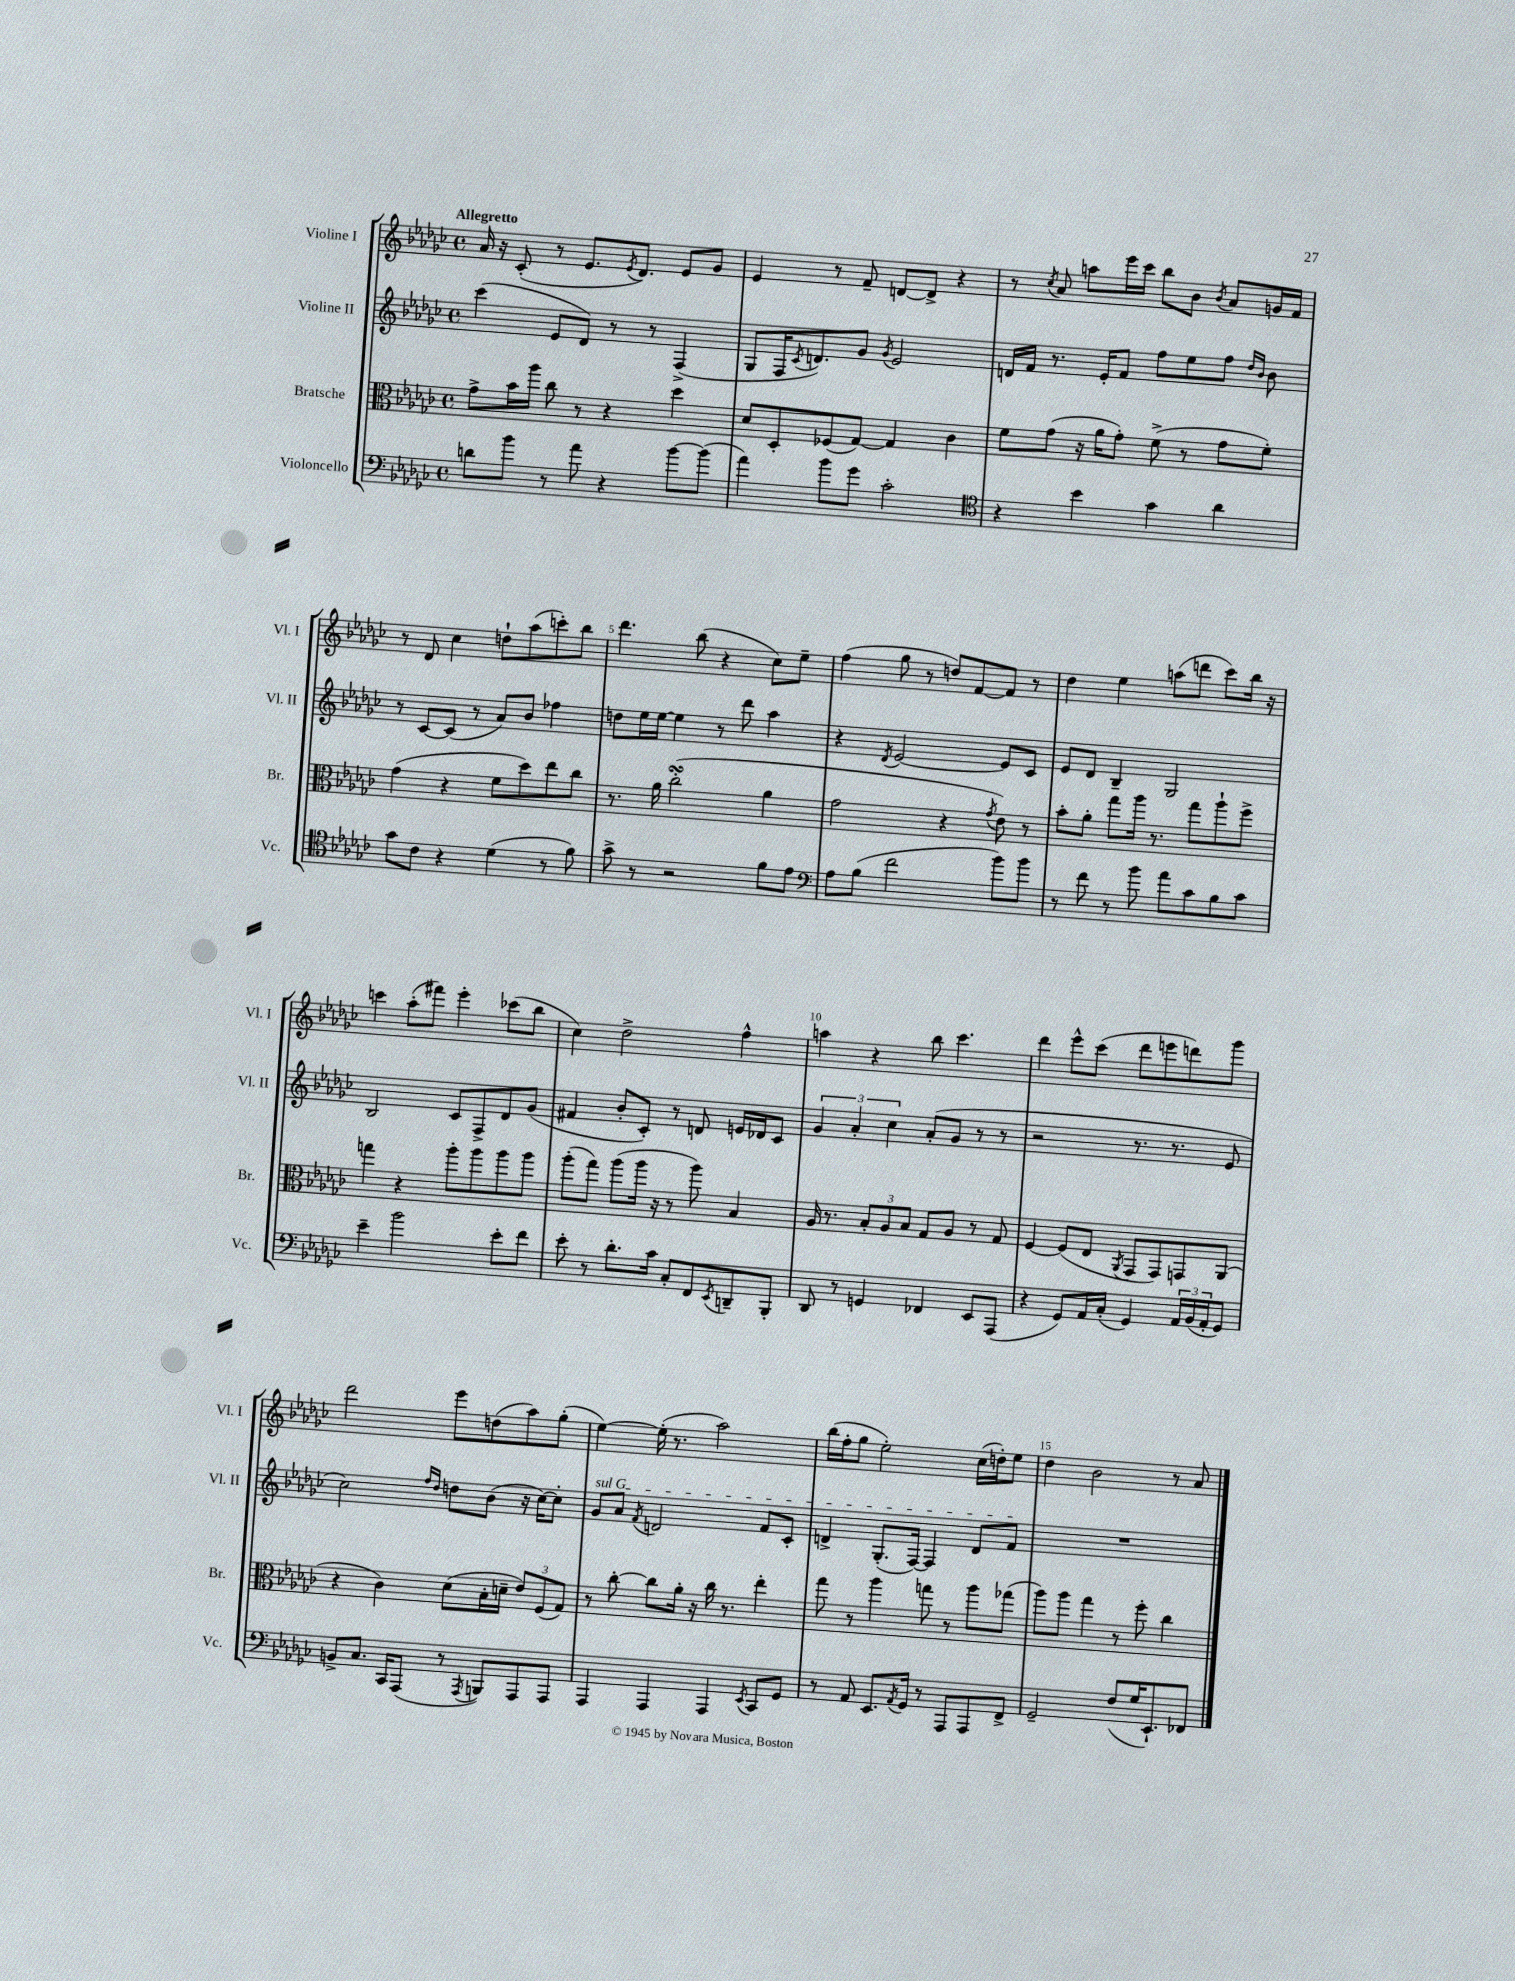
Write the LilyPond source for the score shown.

<<
\new StaffGroup <<
\new Staff = "s0" \with { instrumentName = "Violine I" shortInstrumentName = "Vl. I" } {
    \clef treble \key ges \major \defaultTimeSignature \time 4/4 \tempo "Allegretto"
    aes'16 r16 ces'8-.( r8 ees'8. \acciaccatura { ees'8 } des'8.) ees'8 ges'8 |
    ees'4 r8 f'8-- d'8~ d'8-> r4 |
    r8 \acciaccatura { ces''8 } aes'8 a''8 ees'''16 ces'''16 bes''8 bes'8 \acciaccatura { bes'8 } aes'8 g'16 f'16 |
    r8 des'8 ces''4 d''8-! aes''8( c'''8-.) bes''8 |
    des'''4. bes''8( r4 ces''8) ees''8-- |
    f''4( ges''8 r8 d''8) f'8~ f'8 r8 |
    des''4 ees''4 a''8( d'''8 ces'''8) bes''16 r16 |
    c'''4 aes''8-.( fis'''8) ees'''4-. ces'''8( bes''8 |
    ces''4) des''2-> f''4-^ |
    a''4 r4 bes''8 ces'''4. |
    des'''4 ees'''8-^ ces'''8( des'''8 e'''8 d'''8) ges'''8 |
    des'''2 ees'''8 d''8( aes''8) ges''8-.( |
    ees''4~) ees''16-.( r8. aes''2) |
    bes''16( f''16-. ges''8 ees''2-.) ces''16( d''16-.) ees''8 |
    des''4 bes'2 r8 aes'8 \bar "|." |
}
\new Staff = "s1" \with { instrumentName = "Violine II" shortInstrumentName = "Vl. II" } {
    \clef treble \key ges \major \defaultTimeSignature \time 4/4
    ces'''4( ees'8 des'8) r8 r8 f4->( |
    ges8 f16 \acciaccatura { ces'8 } d'8.) ges'8 \acciaccatura { ges'8 } ees'2 |
    d'16 f'16 r8. ees'16-. f'8 f''8 ees''8 f''8 \grace { des''16 bes'16 } bes'8 |
    r8 ces'8~ ces'8( r8 aes'8) bes'8 fes''4 |
    d''8 ees''16 ees''16~ ees''4 r8 des'''8 aes''4 |
    r4 \acciaccatura { des'8 } ees'2~ ees'8 ces'8 |
    ees'8 des'8 bes4-- ges2 |
    bes2 ces'8 f8-> des'8 ges'8( |
    fis'4 bes'8-. ces'8-.) r8 d'8 e'16 des'16 ces'8 |
    \tuplet 3/2 { ges'4 aes'4-. ces''4 } aes'8-.( ges'8 r8 r8 |
    r2 r8. r8. ees'8 |
    ces''2) \grace { f''16 des''16 } d''8 bes'8( r16 ces''16~) ces''8-. |
    \once \override TextSpanner.bound-details.left.text = \markup { \italic "sul G" } ges'8\startTextSpan aes'8 \acciaccatura { f'8 } d'2 f'8 ces'8-. |
    d'4-> ges8.-.( f16~) f4 d'8 f'8\stopTextSpan |
    R1 \bar "|." |
}
\new Staff = "s2" \with { instrumentName = "Bratsche" shortInstrumentName = "Br." } {
    \clef alto \key ges \major \defaultTimeSignature \time 4/4
    ges'8-> bes'16 aes''16 ces''8 r8 r4 des''4 |
    des'8 des8-. fes8( ges8~) ges4 ces'4 |
    f'8 ges'8( r16 aes'16 ges'8-.) f'8->( r8 ges'8 f'8-.) |
    ges'4( r4 f'8 des''8) ees''8 ces''8 |
    r8. aes'16 ces''2-.\turn( aes'4 |
    ges'2 r4 \acciaccatura { ges'8 } ees'8) r8 |
    bes'8-. aes'8-. ges''8 aes''16 r8. ges''8 aes''8-! f''8-> |
    g''4 r4 aes''8-. aes''8 aes''8 aes''8 |
    aes''8-.( ges''8) aes''8( aes''16 r16 r8 aes''8) bes4 |
    aes16 r8. \tuplet 3/2 { bes8-. aes8 bes8 } ges8 aes8 r8 ges8 |
    f4~ f8( ees8 \acciaccatura { aes,8 } ges,8 ges,8) g,8 aes,8( |
    r4 ces'4) des'8( bes16-. d'16-- \tuplet 3/2 { ees'8) f8( ges8) } |
    r8 ces''8~-. ces''8 aes'16-. r16 ces''16 r8. ees''4-. |
    ges''8 r8 aes''4 g''8 r8 aes''8 ges''8( |
    aes''8) aes''8 ges''4 r8 f''8-. ces''4 \bar "|." |
}
\new Staff = "s3" \with { instrumentName = "Violoncello" shortInstrumentName = "Vc." } {
    \clef bass \key ges \major \defaultTimeSignature \time 4/4
    d'8 bes'8 r8 aes'8 r4 bes'8~ bes'8( |
    aes'4) bes'8 ges'8 ces'2-. |
    \clef tenor r4 bes'4 ges'4 aes'4 |
    ges'8 ces'8 r4 des'4( r8 f'8) |
    ges'8-> r8 r2 f'8 ees'8 |
    \clef bass aes8 bes8( f'2 bes'8) bes'8 |
    r8 f'8 r8 bes'8 aes'8 ces'8 bes8 ces'8 |
    ees'4-- bes'2 ees'8-. f'8 |
    ees'8-. r8 des'8.-. ces'16 ces8-. f,8 \acciaccatura { ees,8 } d,8-- bes,,8-. |
    des,8 r8 g,4 fes,4 ees,8 aes,,8( |
    r4 ges,8) aes,16 ces16-.( ges,4) \tuplet 3/2 { aes,16 bes,16( aes,16-. } ges,8) |
    b,8-> ces8. ces,16 aes,,8( r8 \acciaccatura { aes,,8 } b,,8) aes,,8 aes,,8 |
    aes,,4 aes,,4 aes,,4 \acciaccatura { ees,8 } ces,8 ges,8 |
    r8 aes,8 ees,8. \acciaccatura { aes,8 } ges,16 r8 aes,,8 aes,,8 f,8-> |
    ges,2-- f8( ges16 ees,8.-!) fes,8 \bar "|." |
}
>>
>>
\layout { \context { \Score \override BarNumber.break-visibility = ##(#f #t #t) barNumberVisibility = #(every-nth-bar-number-visible 5) } }
